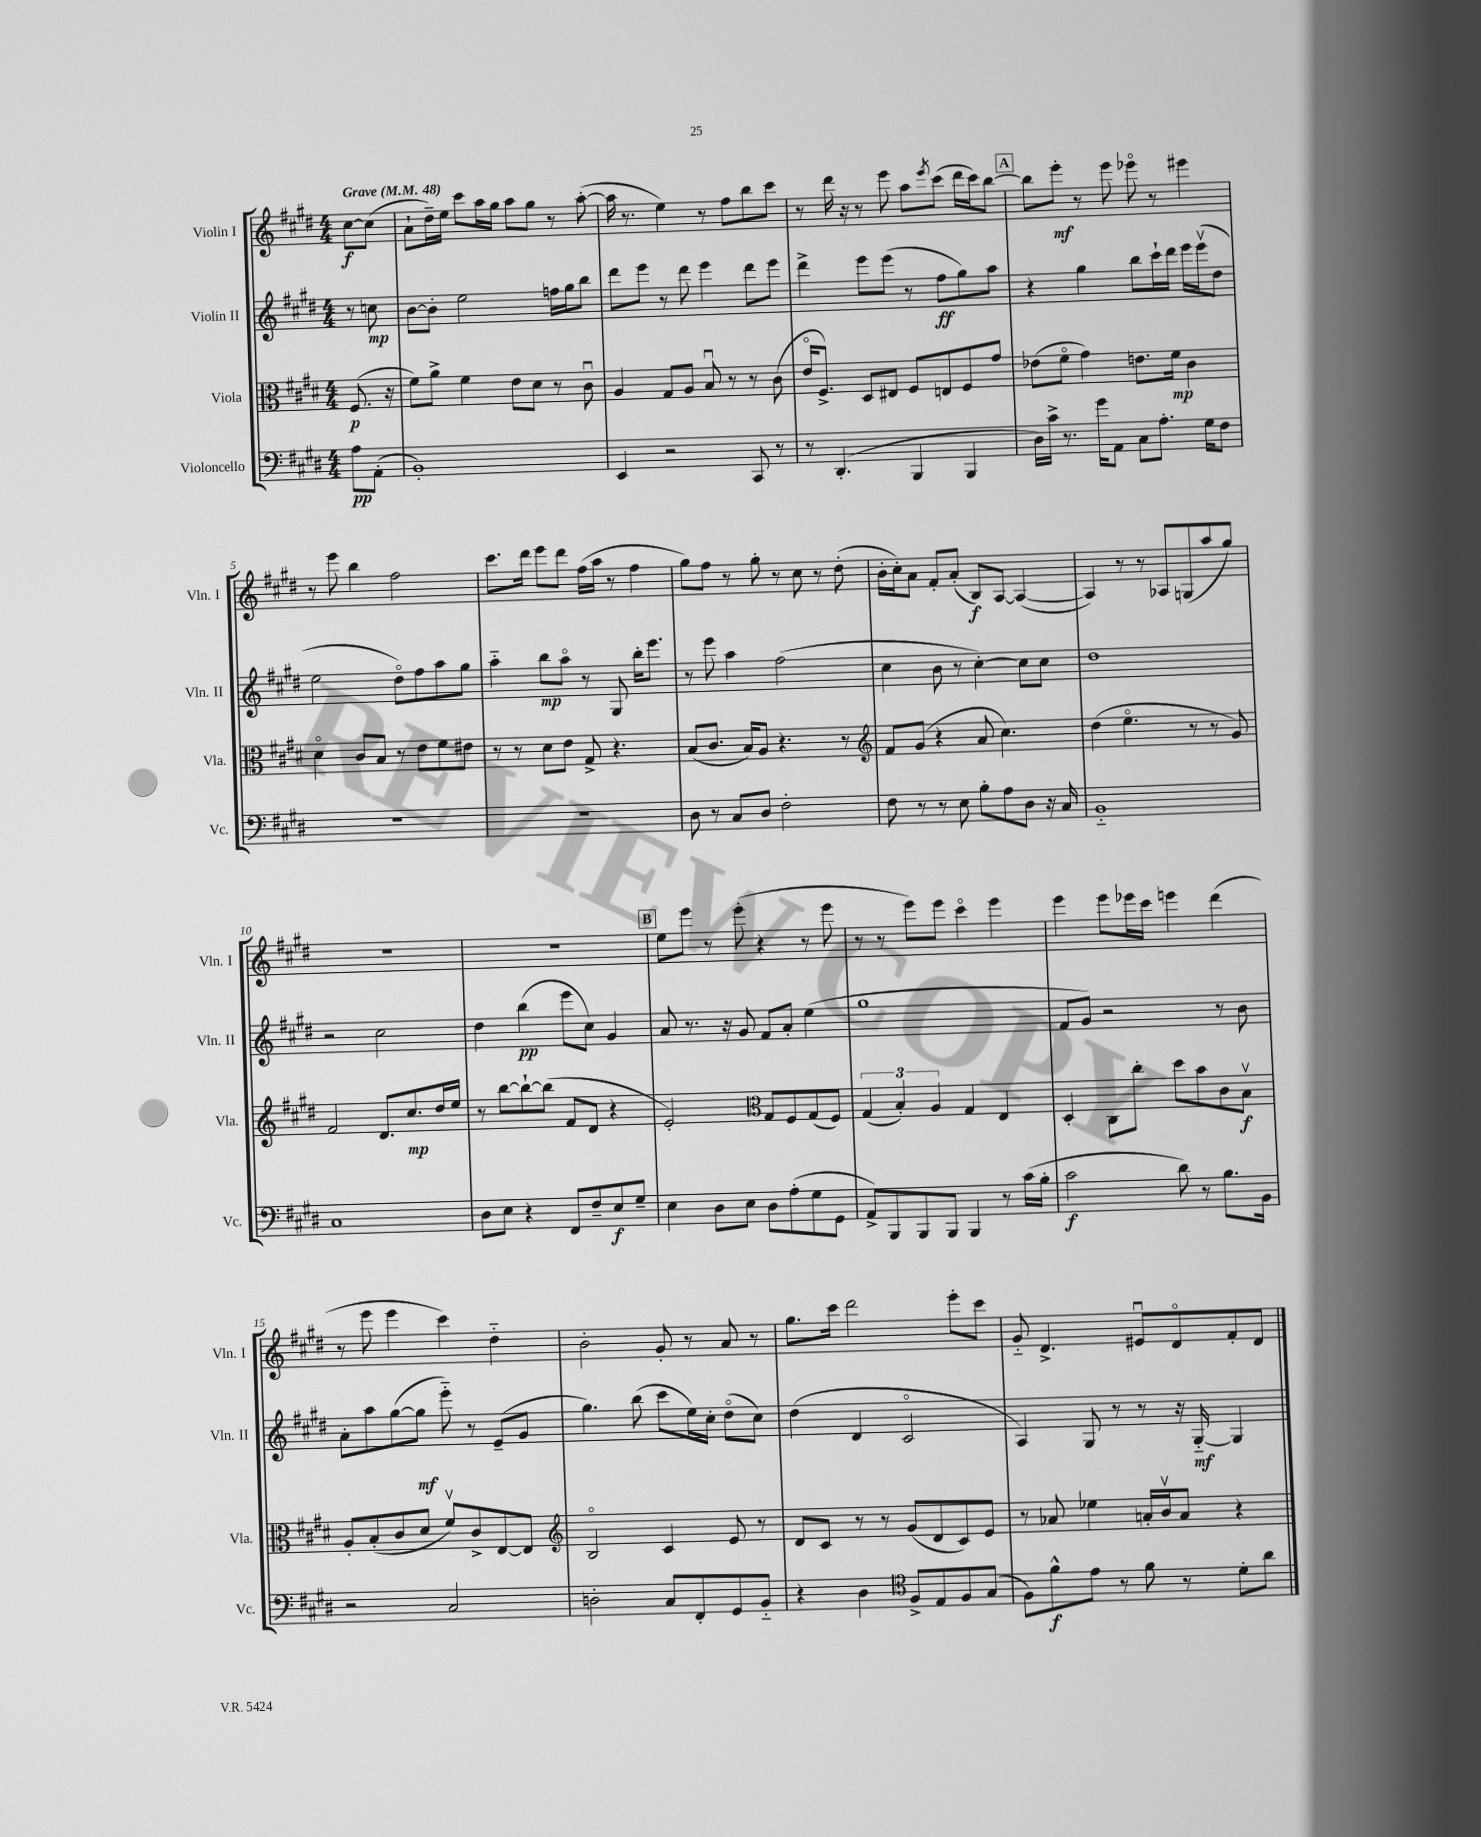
<<
\new StaffGroup <<
\new Staff = "s0" \with { instrumentName = "Violin I" shortInstrumentName = "Vln. I" } {
    \clef treble \key e \major \numericTimeSignature \time 4/4 \partial 4 \tempo "Grave" 4 = 48
    cis''8~\f cis''8( |
    a'8-! dis''16--) e''16 cis'''8 a''16 gis''16 a''8 gis''8 r8 a''8~-.( |
    a''16 r8. e''4) r8 fis''8 b''8 cis'''8 |
    r8 dis'''16 r16 r8 e'''8 a''8 \acciaccatura { e'''8 } cis'''8( dis'''16 cis'''16) b''8~ |
    \mark \markup { \box "A" } b''8 e'''8-.\mf r8 e'''8 ees'''8\flageolet r8 eis'''4 |
    r8 e'''8 b''4 fis''2 |
    cis'''8. dis'''16 e'''8 dis'''8 fis''16( a''16 r8 fis''4 |
    gis''8) fis''8 r8 gis''8-. r8 cis''8 r8 dis''8-.( |
    b'16-. cis''16-.) a'8 fis'8-. a'8-.( b8\f) a8~ a4~( |
    a4) r8 r8 aes8 g8( a''8 gis''8) |
    r1 |
    R1 |
    \mark \markup { \box "B" } e''8 e'''8 r8 e'''8-.( r4 r8 e'''8 |
    r8 r8 e'''8) e'''8 cis'''4\flageolet e'''4 |
    e'''4 e'''8 ees'''16 cis'''16 e'''4 dis'''4( |
    r8 e'''8 e'''4 cis'''4) dis''4-_ |
    b'2-. gis'8-. r8 a'8 r8 |
    gis''8. cis'''16 dis'''2 e'''8-. cis'''8 |
    gis'8-_ dis'4.-> eis'8\downbow dis'8\flageolet fis'8-. dis'8 \bar "|." |
}
\new Staff = "s1" \with { instrumentName = "Violin II" shortInstrumentName = "Vln. II" } {
    \clef treble \key e \major \numericTimeSignature \time 4/4 \partial 4
    r8 c''8\mp |
    b'8~ b'8-. e''2 f''16 gis''16 b''8 |
    dis'''8 e'''8 r8 dis'''8 e'''4 dis'''8 e'''8 |
    dis'''4-> e'''8 e'''8( r8 fis''8\ff gis''8) a''8 |
    \mark \markup { \box "A" } r4 gis''4 b''8 cis'''16-! dis'''16 e'''16 e'''16\upbow( dis''8 |
    e''2 dis''8\flageolet) fis''8 a''8 gis''8 |
    a''4-_ b''8\mp a''8\flageolet r8 gis8 b''16-. e'''8. |
    r8 e'''8 a''4 fis''2( |
    cis''4 b'8 r8 cis''4~-.) cis''8 cis''8 |
    dis''1 |
    r2 cis''2 |
    dis''4 b''4\pp( e'''8 cis''8) gis'4 |
    \mark \markup { \box "B" } a'8 r8. r16 gis'8 fis'8 a'8-. e''4( |
    gis''1 |
    fis'8 gis'8) r2 r8 b'8 |
    a'8-. a''8 gis''8~( gis''8\mf e'''8-_) r8 e'8--( gis'8 |
    gis''4.) b''8( cis'''8 e''16) cis''16-. dis''8\flageolet( cis''8) |
    dis''4( dis'4 cis'2\flageolet |
    a4) gis8 r8 r8 r16 gis16~-_\mf gis4 \bar "|." |
}
\new Staff = "s2" \with { instrumentName = "Viola" shortInstrumentName = "Vla." } {
    \clef alto \key e \major \numericTimeSignature \time 4/4 \partial 4
    fis8.\p( r16 |
    fis'8) a'8-> fis'4 e'8 dis'8 r8 cis'8\downbow |
    a4 gis8 a8 b8\downbow r8 r8 cis'8( |
    e'16\flageolet fis8.->) dis8 eis8 fis8 e8 fis8 gis'8 |
    \mark \markup { \box "A" } ees'8( fis'8\flageolet gis'4) e'8. fis'16\mp cis'4 |
    dis'4\flageolet cis'8 b8 r8 e'8 fis'8 eis'8 |
    r8 r8 dis'8 e'8 gis8-> r4. |
    b8( cis'8. b16) a8 r4. r8 |
    \clef treble fis'8 gis'8( r4 a'8 cis''4.) |
    dis''4( e''4.\flageolet r8 r8 gis'8) |
    fis'2 dis'8. cis''8.\mp dis''16 e''16 |
    r8 b''8~ b''8~-! b''8( fis'8 dis'8 r4 |
    \mark \markup { \box "B" } e'2-.) \clef alto gis8 fis8 gis8( fis8) |
    \tuplet 3/2 { gis4( b4-.) a4 } gis4 e4 |
    dis4-. cis8 cis''8-. dis''8 b'8 cis'8 b8\upbow\f |
    a8-. b8-.( cis'8 dis'8 fis'8\upbow) cis'8-> e8~ e8 |
    \clef treble b2\flageolet cis'4 e'8 r8 |
    dis'8 cis'8 r8 r8 gis'8( dis'8 cis'8) e'8 |
    r8 aes'8 ees''4 a'16-. b'16\upbow a'8 r4 \bar "|." |
}
\new Staff = "s3" \with { instrumentName = "Violoncello" shortInstrumentName = "Vc." } {
    \clef bass \key e \major \numericTimeSignature \time 4/4 \partial 4
    a8\pp a,8-.( |
    b,1-.) |
    e,4 r2 cis,8 r8 |
    r8 dis,4.-.( b,,4 b,,4 |
    \mark \markup { \box "A" } dis16) cis'16-> r8. gis'16 a,8 cis8 a8.-. gis16 fis8 |
    R1 |
    R1 |
    dis8 r8 cis8 dis8 fis2-. |
    fis8 r8 r8 e8 b8-. a8 dis8 r16 cis16 |
    b,1-_ |
    cis1 |
    dis8 e8 r4 fis,8 fis8-- e8\f gis8-- |
    \mark \markup { \box "B" } e4 dis8 e8 dis8 a8-.( gis8 gis,8 |
    a,8->) b,,8 b,,8 b,,8 b,,4 r8 cis'16( b16-. |
    cis'2\f dis'8) r8 b8. b,16 |
    r2 cis2 |
    d2-. cis8 fis,8-. gis,8 b,8-_ |
    r4 dis4 \clef tenor fis8-> e8 fis8 gis8( |
    fis8) fis'8-^\f e'8 r8 fis'8 r8 dis'8-. a'8 \bar "|." |
}
>>
>>
